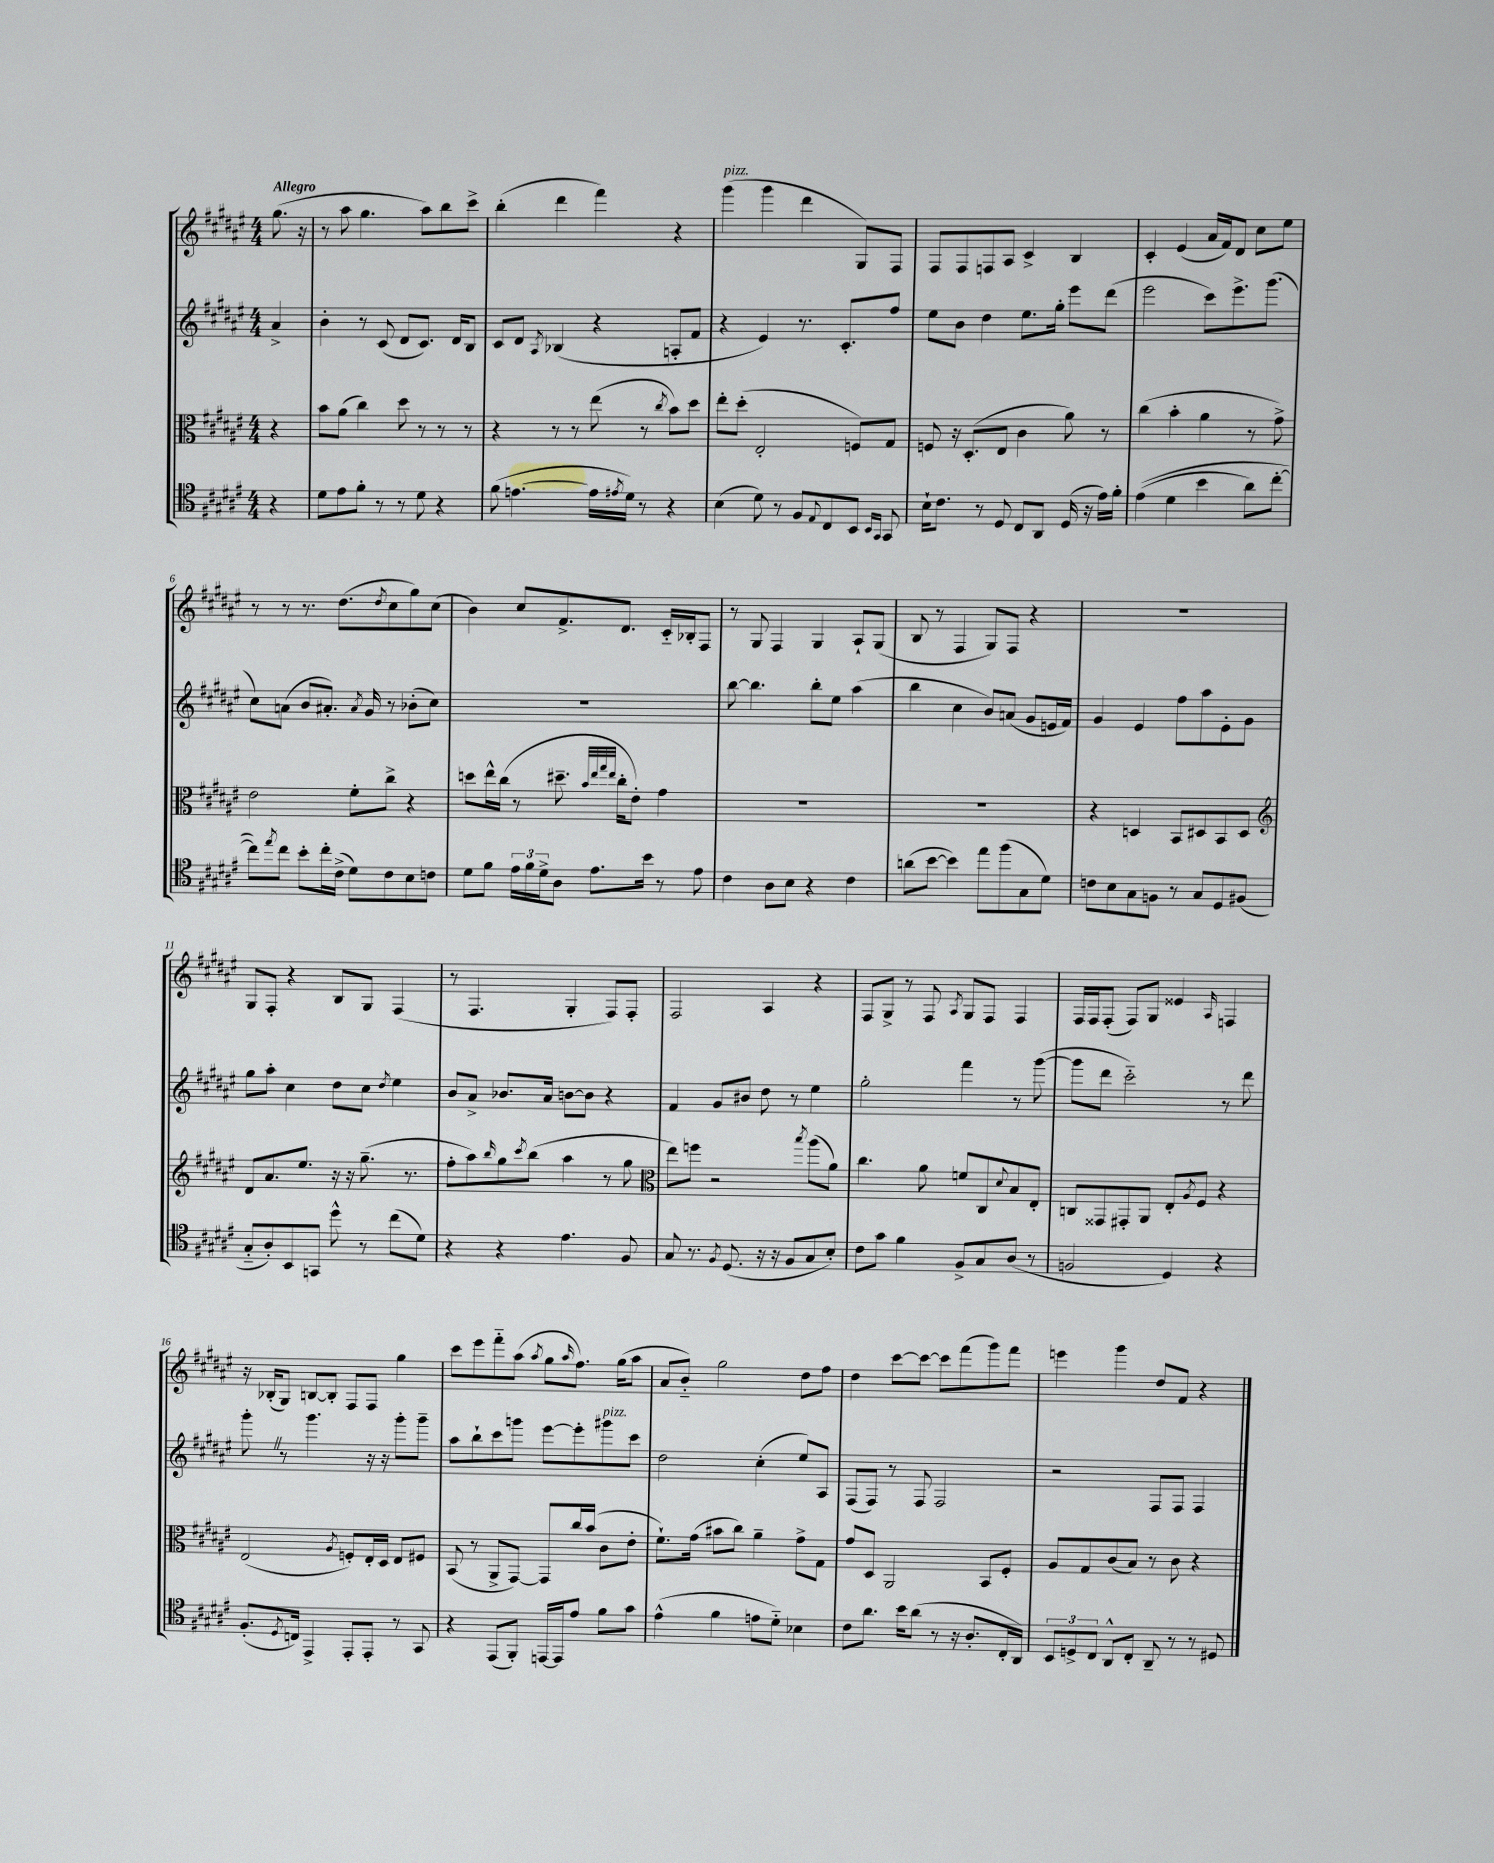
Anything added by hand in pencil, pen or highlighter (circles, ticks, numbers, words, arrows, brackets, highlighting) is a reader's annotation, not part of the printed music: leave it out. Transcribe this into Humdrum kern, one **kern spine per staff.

**kern	**kern	**kern	**kern
*staff4	*staff3	*staff2	*staff1
*clefC4	*clefC3	*clefG2	*clefG2
*k[f#c#g#d#a#e#]	*k[f#c#g#d#a#e#]	*k[f#c#g#d#a#e#]	*k[f#c#g#d#a#e#]
*M4/4	*M4/4	*M4/4	*M4/4
4r	4r	4a#^/	(8.gg#\
.	.	.	16r
=	=	=	=
8d#\L	8b\L	4b'\	8r
8e#\	(8a#\J	.	8aa#\
8f#'\J	4cc#\)	8r	4.gg#\
8r	.	(8c#/	.
8r	8dd#\	8d#/L	.
8d#\	8r	8.c#/J)	8aa#\L)
4r	8r	.	8bb\
.	.	16d#/LK	.
.	8r	8B/J	8ccc#^\J
=	=	=	=
(8f#\	4r	8c#/L	(4bb'\
[4.e\	.	8d#/J	.
.	.	8qA#/	.
.	8r	(4B-/	4ddd#\
.	8r	.	.
16e\]LL	(8ee#\	4r	4fff#\)
8qe#/	.	.	.
16d#\JJ)	.	.	.
8r	8r	.	.
.	8qcc#/	.	.
4r	8b\L)	8A'/L	4r
.	8dd#\J	8f#/J	.
=	=	=	=
(4B\	8ee#'\L	4r	(4ggg#\
.	(8dd#'\J	.	.
8d#\)	2E#'/	4e#/)	4ggg#\
8r	.	.	.
8F#/L	.	8.r	4ddd#\
8qqE#/	.	.	.
8C#/	.	.	.
.	.	8.c#'/L	.
8BB/J	8F/L)	.	8G#/L)
16qqBB/LL	.	.	.
16qqGG#/JJ	.	.	.
8GG#/	8G#/J	8ff#/J	8F#/J
=	=	=	=
16B`\LK	8F/	8ee#\L	8F#/L
8.c#\J	.	.	.
.	16r	8b\J	8F#/
.	(8.D#'/L	.	.
8r	.	4dd#\	8F/
8D#/	8E#/J	.	8A#/J
8C#/L	4c#\	8.ee#\L	4c#^/
8AA#/J	.	.	.
.	.	16gg#'\Jk	.
(16D#/	8a#\)	8eee#\L	4B/
16r	.	.	.
16e#\LL)	8r	(8ddd#\J	.
16f#'\JJ	.	.	.
=	=	=	=
&((4e#\	(4cc#\	2eee#\	4c#'/
4d#\	4b'\	.	(4e#/
4b\	4a#\	8ccc#\L)	16a#/LL
.	.	.	16f#/J)
.	.	8.eee#^\	8d#/J
8a#\L)	8r	.	8cc#\L
.	.	(8.ggg#\J	.
[8cc#'\J	8g#^\)	.	8ee#\J
=	=	=	=
8cc#\]L&)	2e#\	8cc#\L)	8r
8qee#/	.	.	.
8cc#\J	.	(8a\J	8r
8b'\L	.	8b/L	8.r
16cc#'\L	.	8.a#'/J)	.
(16c#^\JJ	.	.	(8.dd#\L
8d#\L)	8f#'\L	.	.
.	.	8qa#/	.
.	.	16g#/	.
.	.	.	8qdd#/
8c#\	8cc#^\J	8r	8cc#\
8B\	4r	(8b-'\L	8gg#\)
8c\J	.	8cc#\J)	(8cc#\J
=	=	=	=
8d#\L	8dd\L	1r	4b\)
8f#\J	16ee#^^\L	.	.
.	(16cc#\JJ	.	.
24e#\LL	8r	.	8cc#/L
24f#\	.	.	.
24d#^\J	.	.	.
8A#\J	8.dd#~\	.	8.f#^/
8.e#\L	.	.	.
.	32qqb/LLL	.	.
.	32qqee#/	.	.
.	32qqgg#/	.	.
.	32qqee#/JJJ	.	.
.	16cc#'\LK	.	8.d#/J
.	8e#'\J)	.	.
16b\Jk	.	.	.
8r	4g#\	.	16c#'~/LL
.	.	.	16B-'/J
8e#\	.	.	8F#/J
=	=	=	=
4c#\	1r	[8bb\	8r
.	.	4.bb\]	8G#/
8A#\L	.	.	4F#/
8B\J	.	.	.
4r	.	8bb'\L	4G#/
.	.	8ee#\J	.
4c#\	.	(4aa#\	8A#`/L
.	.	.	(8G#/J
=	=	=	=
(8a\L	1r	4bb\	8B/
[8b\J	.	.	8r
4b\])	.	4cc#\	4F#/
8ee#\L	.	8b/L)	8G#/L)
(8ff#\	.	(8a/J	8F#/J
8G#\	.	8g#/L	4r
8d#\J)	.	16e/L	.
.	.	16f#/JJ)	.
=	=	=	=
8c\L	4r	4g#/	1r
8B\	.	.	.
8G#\	4D/	4e#/	.
8F\J	.	.	.
8r	8BB/L	8ff#\L	.
8G#/L	8D#/	8aa#\	.
8D#/	8BB/	8e#'\	.
(8F#/J	8D#/J	8g#\J	.
=	=	=	=
*	*clefG2	*	*
8G#'~/L	8d#/L	8gg#\L	8G#/L
8A#'/)	8.a#/	8aa#'\J	8F#'/J
8BB/	.	4cc#\	4r
.	8.ee#/J	.	.
8GG/J	.	.	.
8dd#^^\	16r	8dd#\L	8B/L
.	16r	.	.
8r	(8.gg#~\	8cc#\J	8G#/J
.	.	8qdd#/	.
(8cc#\L	.	4ee#\	(4F#/
.	8.r	.	.
8d#\J)	.	.	.
=	=	=	=
4r	8ff#'\L	8b/L	8r
.	8aa#\)	8a#^/J	4.F#/
.	16qqbb/	.	.
4r	8gg#\	8.b-/L	.
.	8qccc#/	.	.
.	(8bb\J	.	.
.	.	16a#/Jk	.
4.e#\	4aa#\	[8b\L	4G#'/
.	.	8b\]J	.
.	8r	4r	8F#/L)
8F#/	8gg#\	.	8F#'/J
=	=	=	=
*	*clefC3	*	*
8G#/	8ee#\L)	4f#/	2F#/
8.r	8ff\J	.	.
.	2r	8g#/L	.
8qF#/	.	.	.
(8.D#/	.	.	.
.	.	8b#/J	.
16r	.	8dd#\	4A#/
16r	.	.	.
8F#/L	.	8r	.
.	8qbb/	.	.
8G#/	(8aa#\L	4ee#\	4r
8B'/J)	8a#\J)	.	.
=	=	=	=
8c#\L	4.cc#\	2gg#'\	8F#/L
8g#\J	.	.	8G#^/J
4f#\	.	.	8r
.	8a#\	.	8F#/
.	.	.	8qA#/
8F#^/L	8f/L	4fff#\	8G#/L
8G#/	8C#/	.	8F#/J
.	8qqd#/	.	.
(8A#/J	8B/	8r	4F#/
8r	8E#'/J	([8ggg#\	.
=	=	=	=
2F/	8C/L	8ggg#\]L	16F#/LL
.	.	.	16F#/J
.	8GG##/	8ddd#\J	(8F#'/J
.	8GG#'/	2ccc#'~\)	8F#/L)
.	8AA#/J	.	8G#/J
4D#/)	8E#'/L	.	4e##/
.	8qA#/	.	.
.	8F#/J	.	.
.	.	.	16qqA#/
4r	4r	8r	4F/
.	.	8ddd#\	.
=	=	=	=
(8.F#'/L	(2E#/	8ggg#'\	16r
.	.	.	(16B-'/LK
.	.	8r	8G#/J)
8qD#/	.	.	.
16C/Jk)	.	.	.
4EE#^/	.	4.ggg#\	[8B/L
.	.	.	8B'/]J
.	8qA#/	.	.
8EE#'/L	8F'/L)	.	8F#/L
8EE#'/J	16E#'/L	16r	8F#/J
.	16D#/JJ	16r	.
8r	8E#/L	8ggg#'\L	4gg#\
8GG#/	8F#/J	8ggg#~\J	.
=	=	=	=
4r	(8BB/	8aa#\L	8ccc#\L
.	8r	8bb`\	8eee#\
(8EE#/L	8AA#^/L	8ccc#\	8fff#'~\
8FF#'/J)	[8GG#/J)	8ggg\J	(8aa#\J
.	.	.	8qaa#/
[16EE/LL	8GG#/]L	[8eee#\L	8gg#\L
16EE/]J	.	.	.
.	.	.	16qqaa#/
8e#/J	16cc#/L	8eee#'\]	8.ff#\J)
.	(16b/JJ	.	.
8f#\L	8c#\L	8ggg#\	.
.	.	.	(16gg#\LK
8g#\J	8e#'\J	8ccc#\J	8aa#\J
=	=	=	=
(4e#^^\	8.f#`\L)	2dd#\	8a#/L
.	.	.	8b'~/J)
.	(16g#\Jk	.	.
4f#\	8b#\L	.	2gg#\
.	8cc#\J)	.	.
8e\L	4a#~\	(4cc#'\	.
8d#'~\J)	.	.	.
4B-\	8g#^\L	8ee#/L)	8dd#\L
.	8G#\J	8A#/J	8ff#\J
=	=	=	=
8c#\L	8g#/L	(8F#/L	4dd#\
8.a#\J	8D#/J	8F#/J)	.
.	2AA#/	8r	[8ccc#\L
16b\LK	.	.	.
(8a#\J	.	8F#/	8ccc#\_J
8r	.	2F#/	8ccc#\]L
16r	.	.	(8fff#\
8.A#'/L	.	.	.
.	8BB/L	.	8ggg#\)
16C#'/L	8F#'/J	.	8fff#\J
16AA#/JJ)	.	.	.
=	=	=	=
12BB/L	8A#/L	2r	4eee\
12D^/	.	.	.
.	8G#/	.	.
12C#/J	.	.	.
8AA#^^/L	(8c#/	.	4ggg#\
8C#'/J	8B/J)	.	.
8AA#~/	8r	8F#/L	8dd#/L
8r	8c#\	8F#/J	8f#/J
8r	4r	4F#/	4r
8D#/	.	.	.
==	==	==	==
*-	*-	*-	*-
